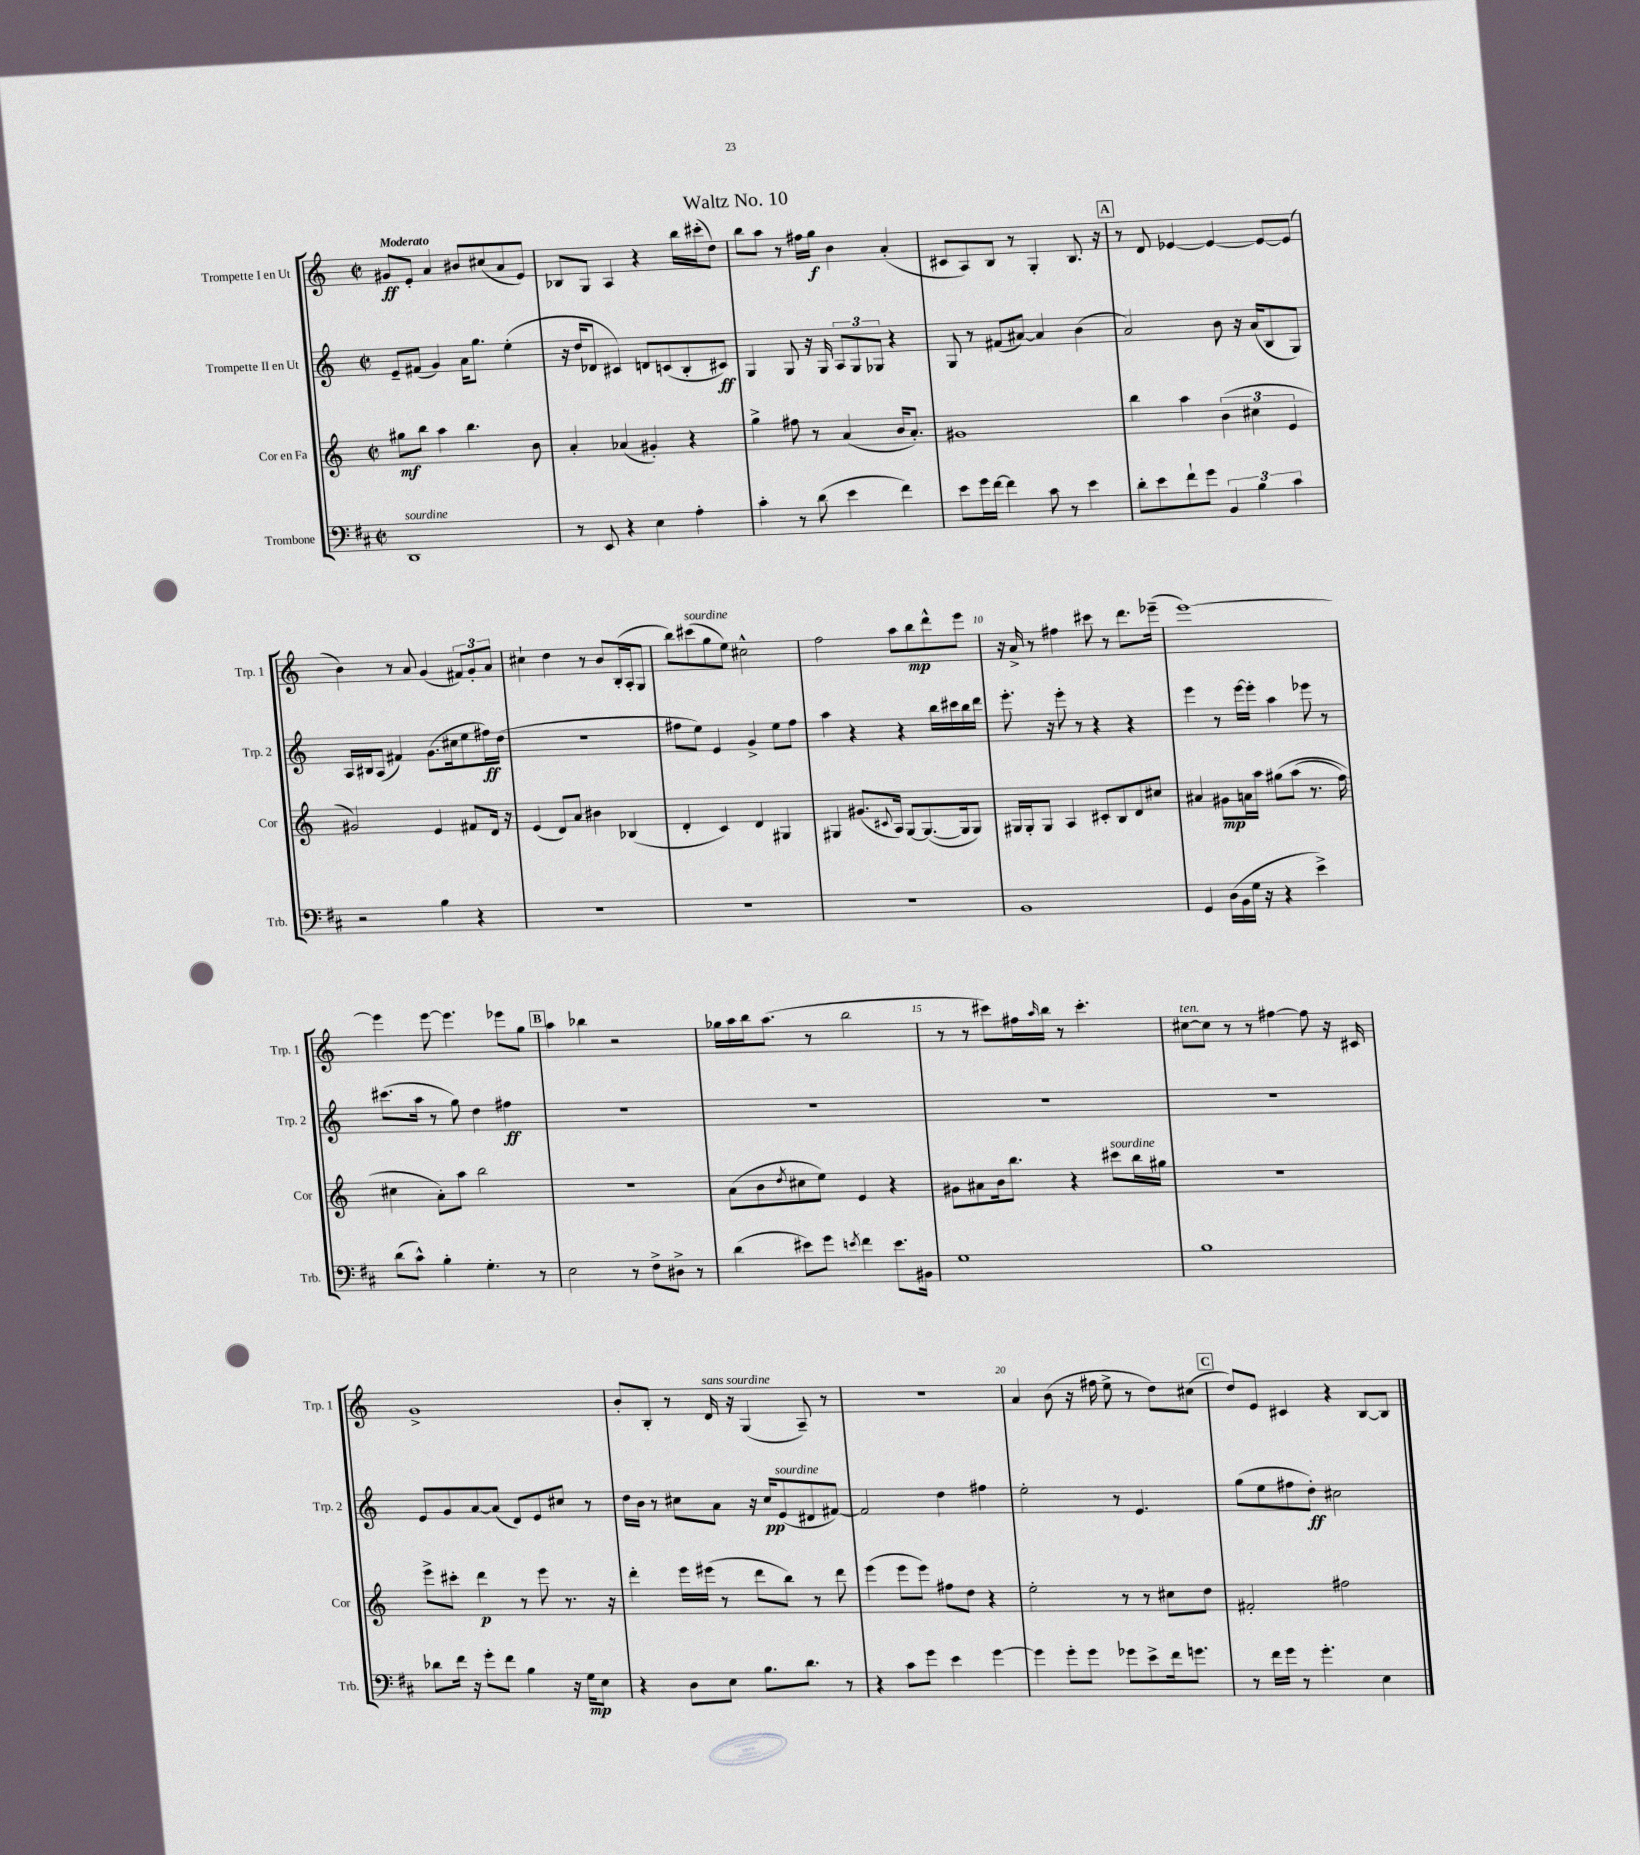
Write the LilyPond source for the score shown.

\header { title = "Waltz No. 10" }
<<
\new StaffGroup <<
\new Staff = "s0" \with { instrumentName = "Trompette I en Ut" shortInstrumentName = "Trp. 1" } {
    \clef treble \key c \major \defaultTimeSignature \time 2/2 \tempo "Moderato"
    gis'8\ff e'8-. a'4 bis'8 cis''8( a'8 e'8) |
    bes8 g8 a4 r4 b''16 cis'''16-.( d''8) |
    b''8 a''8 r8 fis''16 g''16\f b'4 a'4-.( |
    cis'8 a8) b8 r8 g4-. b8. r16 |
    \mark \markup { \box "A" } r8 d'8 ees'4~ ees'4~ ees'8~ ees'8( |
    b'4) r8 a'8 g'4( \tuplet 3/2 { fis'8) g'8-. a'8 } |
    cis''4-! d''4 r8 b'8 b16-.( a16-. g8 |
    b''8) cis'''8^\markup { \italic "sourdine" }( g''8 e''8) cis''2-^ |
    f''2 a''8 b''8\mp d'''8-^ e'''8 |
    r16 a'16-> r8 fis''4 cis'''8 r8 d'''8. ees'''16--( |
    e'''1~) |
    e'''4 e'''8~ e'''4. ees'''8 g''8 |
    \mark \markup { \box "B" } a''4 bes''4 r2 |
    ges''16 a''16 b''16 a''8.( r8 b''2 |
    r8 r8 cis'''8) fis''16 \grace { a''16 } b''16 r8 cis'''4.-. |
    cis''8~^\markup { \italic "ten." } cis''8 r8 r8 fis''4~ fis''8 r16 cis'16 |
    g'1-> |
    b'8-. b8-. r8 d'16^\markup { \italic "sans sourdine" } r16 g4( a8--) r8 |
    r1 |
    a'4 b'8( r16 fis''16 e''8-> r8 d''8) cis''8( |
    \mark \markup { \box "C" } d''8) e'8 cis'4 r4 b8~ b8 \bar "|." |
}
\new Staff = "s1" \with { instrumentName = "Trompette II en Ut" shortInstrumentName = "Trp. 2" } {
    \clef treble \key c \major \defaultTimeSignature \time 2/2
    e'8-- fis'8( g'4) a'16 g''8. e''4-.( |
    r16 d''16 des'8 cis'4) d'8 c'8( b8-. cis'8\ff) |
    g4 g8 r16 g16 \tuplet 3/2 { a8 g8 ges8 } r4 |
    g8 r8 fis'8( ais'8~) ais'4 b'4( |
    \mark \markup { \box "A" } a'2) b'8 r16 a'16( b8 g8) |
    a16 bis16 a8( fis'4) g'8.( cis''16 e''8 fis''16\ff) d''16( |
    R1 |
    fis''8 e''8) e'4 g'4-> e''8 fis''8 |
    a''4 r4 r4 b''16 cis'''16 b''16 d'''16 |
    e'''8.-. r16 e'''8-. r8 r4 r4 |
    e'''4 r8 e'''16~ e'''16-. a''4 ees'''8 r8 |
    cis'''8.( a''16 r8 g''8) d''4 fis''4\ff |
    \mark \markup { \box "B" } R1 |
    R1 |
    R1 |
    R1 |
    e'8 g'8 a'8~ a'8( d'8) e'8 cis''8 r8 |
    d''16 b'16 r8 cis''8 a'8 r16 cis''16\pp e'8^\markup { \italic "sourdine" }( dis'8 fis'8~) |
    fis'2 d''4 fis''4 |
    e''2-. r8 e'4. |
    \mark \markup { \box "C" } g''8( e''8 fis''8 d''8-.\ff) cis''2 \bar "|." |
}
\new Staff = "s2" \with { instrumentName = "Cor en Fa" shortInstrumentName = "Cor" } {
    \clef treble \key c \major \defaultTimeSignature \time 2/2
    gis''8\mf b''8 a''4 b''4. b'8 |
    a'4-. aes'4( gis'4-.) r4 |
    g''4-> fis''8 r8 a'4( b'16 a'8.-.) |
    gis'1 |
    \mark \markup { \box "A" } b''4 a''4 \tuplet 3/2 { b'4( cis''4 e'4 } |
    gis'2) e'4 fis'8 d'16 r16 |
    e'4( d'8) a'8 bis'4 bes4( |
    d'4-. c'4) d'4 gis4 |
    gis4 gis'8.( \appoggiatura { cis'8 } a16) gis8~ gis8.~( gis16 gis8) |
    gis16 gis16-. gis8 a4 cis'8-. b8 d'8 cis''8 |
    ais'4 gis'8\mp a'16 a''16 gis''8\( a''8( r8. f''16) |
    cis''4 a'8-.\) a''8 b''2 |
    \mark \markup { \box "B" } R1 |
    a'8( b'8 \acciaccatura { d''8 } cis''8 e''8) e'4 r4 |
    gis'8 ais'8 b'16 b''8. r4 cis'''8^\markup { \italic "sourdine" } b''16 gis''16 |
    R1 |
    e'''8-> cis'''8-. d'''4\p r8 e'''8 r8. r16 |
    d'''4-. e'''16 eis'''16( r8 d'''8 b''8) r8 d'''8 |
    e'''4( e'''8 e'''8) fis''8 d''8 r4 |
    e''2-. r8 r8 cis''8 d''8 |
    \mark \markup { \box "C" } fis'2-. fis''2 \bar "|." |
}
\new Staff = "s3" \with { instrumentName = "Trombone" shortInstrumentName = "Trb." } {
    \clef bass \key d \major \defaultTimeSignature \time 2/2
    d,1^\markup { \italic "sourdine" } |
    r8 e,8 r4 e4 a4-. |
    cis'4-. r8 d'8( e'4 fis'4) |
    e'8 g'16 fis'16~ fis'4 cis'8 r8 e'4 |
    \mark \markup { \box "A" } d'8-. e'8 fis'8-! g'8 \tuplet 3/2 { b,4 b4 cis'4 } |
    r2 b4 r4 |
    R1 |
    R1 |
    R1 |
    b,1 |
    g,4 d16( b,16 g16 r16 r4 e'4->) |
    d'8( cis'8-^) b4-. g4.-. r8 |
    \mark \markup { \box "B" } e2 r8 fis8-> dis8-> r8 |
    d'4( eis'8) g'8 \acciaccatura { e'8 } fis'4 e'8. bis,16 |
    g1 |
    b1 |
    des'8 fis'16 r16 g'8-. fis'8 b4 r16 g16\mp e8 |
    r4 d8 e8 b8. d'8. r8 |
    r4 cis'8 g'8 e'4 g'4~ |
    g'4 g'8-. g'8 ges'8 e'8-> fis'16 g'8. |
    \mark \markup { \box "C" } r8 fis'16 g'16 r8 g'4.-. e4 \bar "|." |
}
>>
>>
\layout { \context { \Score \override BarNumber.break-visibility = ##(#f #t #t) barNumberVisibility = #(every-nth-bar-number-visible 5) } }
